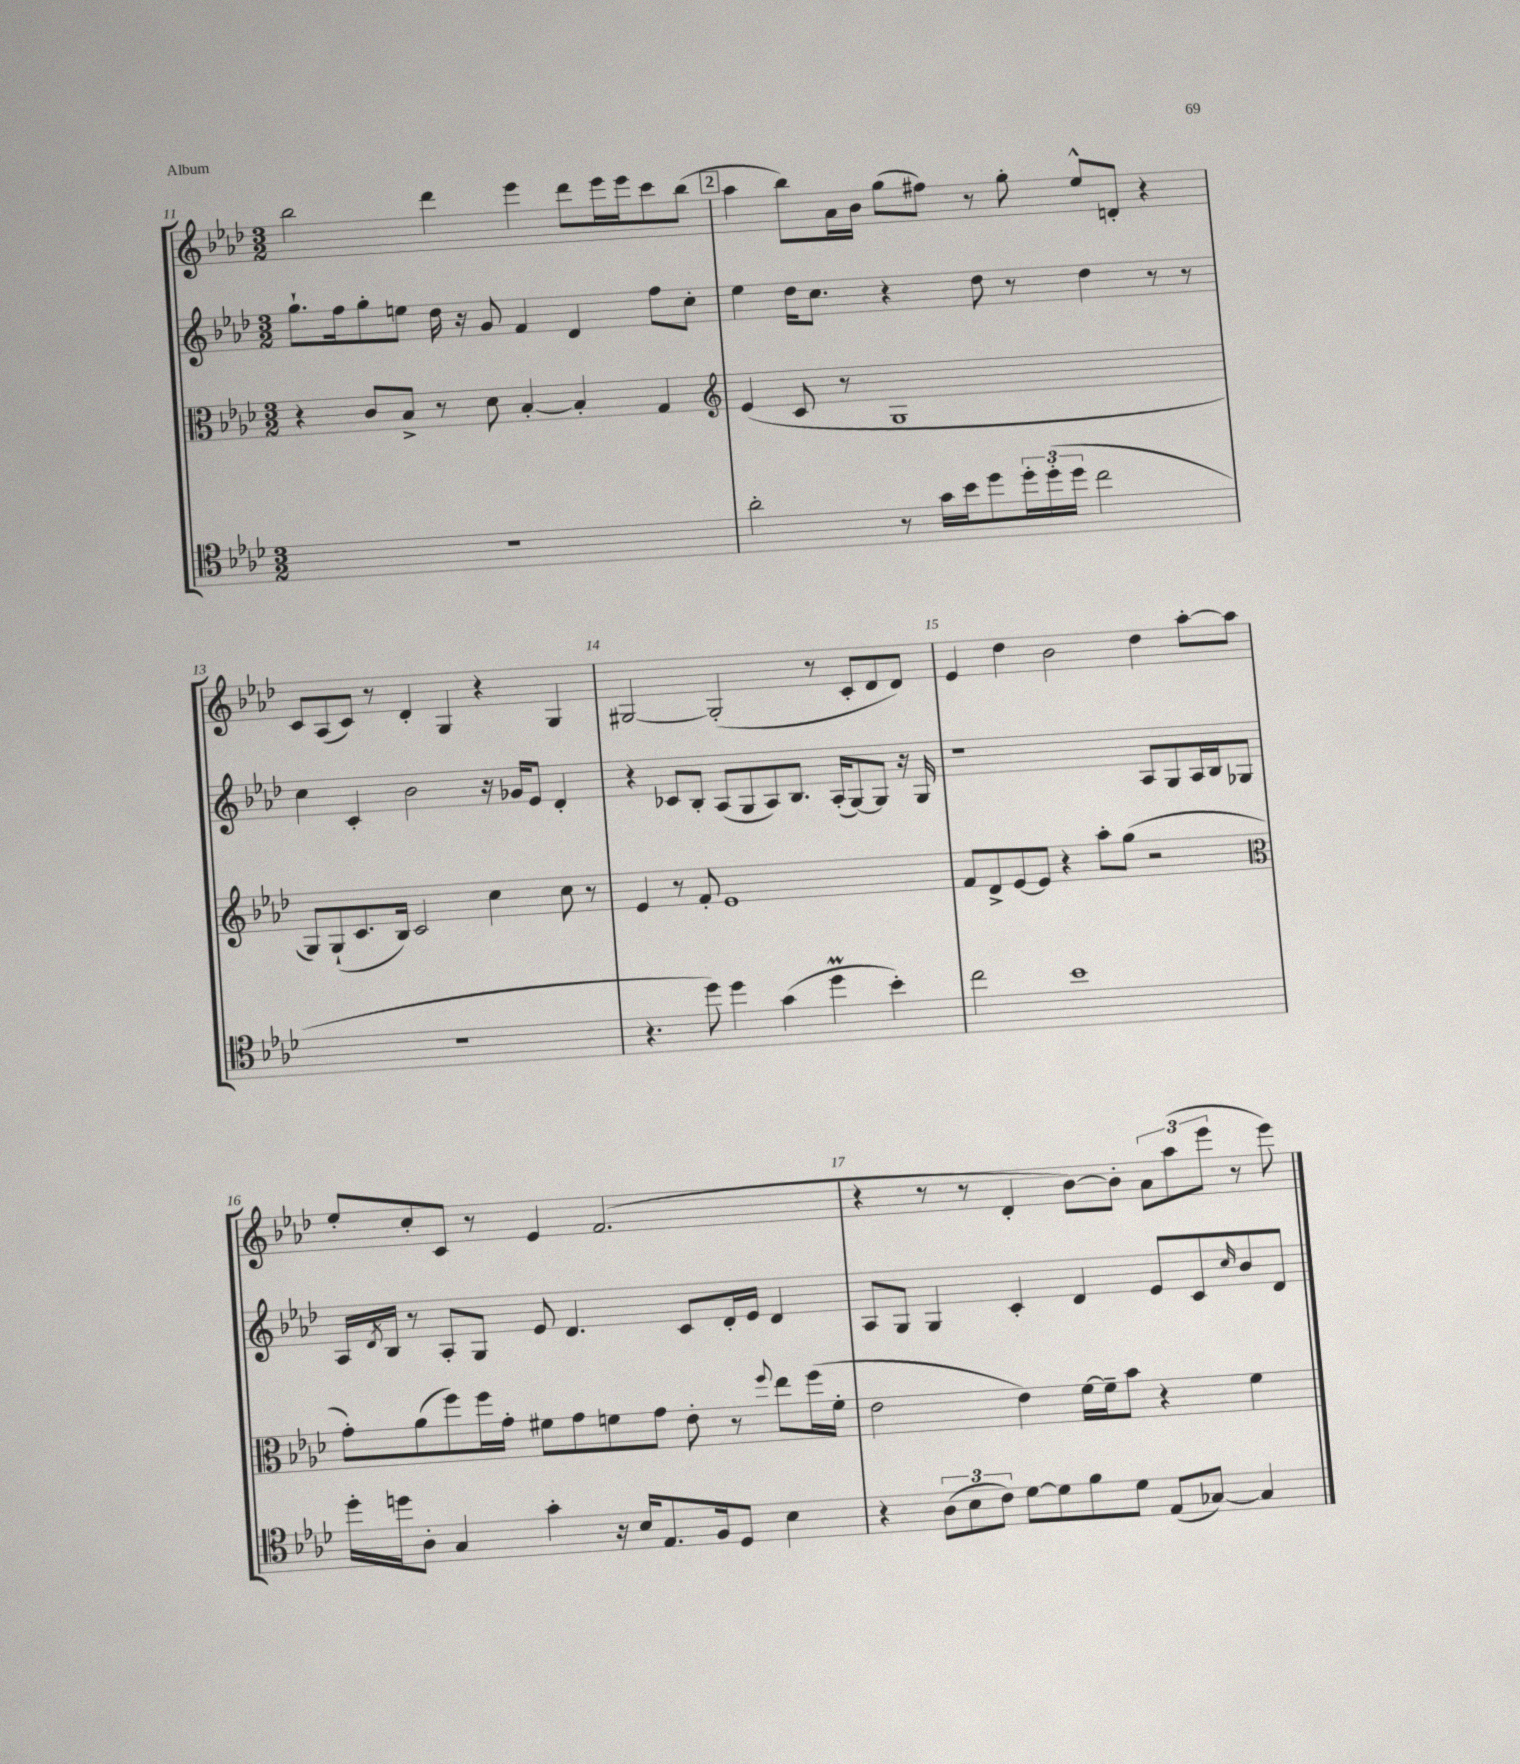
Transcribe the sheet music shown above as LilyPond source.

<<
\new StaffGroup <<
\new Staff = "s0" {
    \clef treble \key aes \major \numericTimeSignature \time 3/2
    bes''2 des'''4 ees'''4 des'''8 ees'''16 ees'''16 c'''8 bes''8( |
    \mark \markup { \box "2" } aes''4 bes''8) aes'16 bes'16 g''8( fis''8) r8 g''8-. ees''8-^ d'8-. r4 |
    c'8 aes8( c'8) r8 des'4-. g4 r4 g4 |
    gis2~ gis2-.( r8 c'8-. des'8 des'8) |
    ees'4 des''4 bes'2 des''4 aes''8~-. aes''8 |
    ees''8-. c''8-. c'8 r8 ees'4 f'2.( |
    r4 r8 r8 des'4-. bes'8~) bes'8-. \tuplet 3/2 { aes'8 aes''8( ees'''8 } r8 ees'''8) \bar "|." |
}
\new Staff = "s1" {
    \clef treble \key aes \major \numericTimeSignature \time 3/2
    g''8.-! f''16 g''8-. e''8 des''16 r16 g'8 f'4 des'4 f''8 c''8-. |
    \mark \markup { \box "2" } ees''4 des''16 c''8. r4 des''8 r8 des''4 r8 r8 |
    c''4 c'4-. bes'2 r16 ges'16 ees'8 des'4-. |
    r4 ces'8 bes8-. aes8( g8 aes8) bes8. aes16-.( g8~) g8 r16 g16 |
    r1 aes8 g8 aes16 bes16 ges8 |
    aes16 \acciaccatura { des'8 } bes16 r8 aes8-. g8 ees'8 des'4. c'8 des'16-. ees'16 des'4 |
    aes8 g8 g4 c'4-. des'4 ees'8 c'8 \grace { c''16 } bes'8 des'8 \bar "|." |
}
\new Staff = "s2" {
    \clef alto \key aes \major \numericTimeSignature \time 3/2
    r4 c'8 bes8-> r8 des'8 bes4~-. bes4-. g4 |
    \mark \markup { \box "2" } \clef treble ees'4( c'8 r8 g1 |
    g8) g8-!( c'8. bes16) c'2 c''4 c''8 r8 |
    ees'4 r8 f'8-. ees'1 |
    f'8 des'8-> ees'8~ ees'8 r4 aes''8-. g''8( r2 |
    \clef alto g'8-.) aes'8( f''8) f''16 g'16-. fis'8 g'8 f'8 g'8 ees'8-. r8 \appoggiatura { f''8 } ees''8 f''16( f'16-. |
    ees'2 ees'4) f'16~ f'16-- bes'8 r4 f'4 \bar "|." |
}
\new Staff = "s3" {
    \clef tenor \key aes \major \numericTimeSignature \time 3/2
    R1. |
    \mark \markup { \box "2" } aes'2-. r8 g'16 bes'16 des''8 \tuplet 3/2 { des''16-. des''16-.( des''16 } c''2 |
    R1. |
    r4. des''8) des''4 g'4( des''4\prall bes'4-.) |
    c''2 bes'1 |
    des''16-. d''16 aes8-. g4 g'4-. r16 bes16 ees8. f16 des8 bes4 |
    r4 \tuplet 3/2 { aes8( bes8 c'8) } des'8~ des'8 f'8 des'8 ees8( ges8~) ges4 \bar "|." |
}
>>
>>
\layout { \context { \Score currentBarNumber = #11 \override BarNumber.break-visibility = ##(#f #t #t) barNumberVisibility = #all-bar-numbers-visible } }
